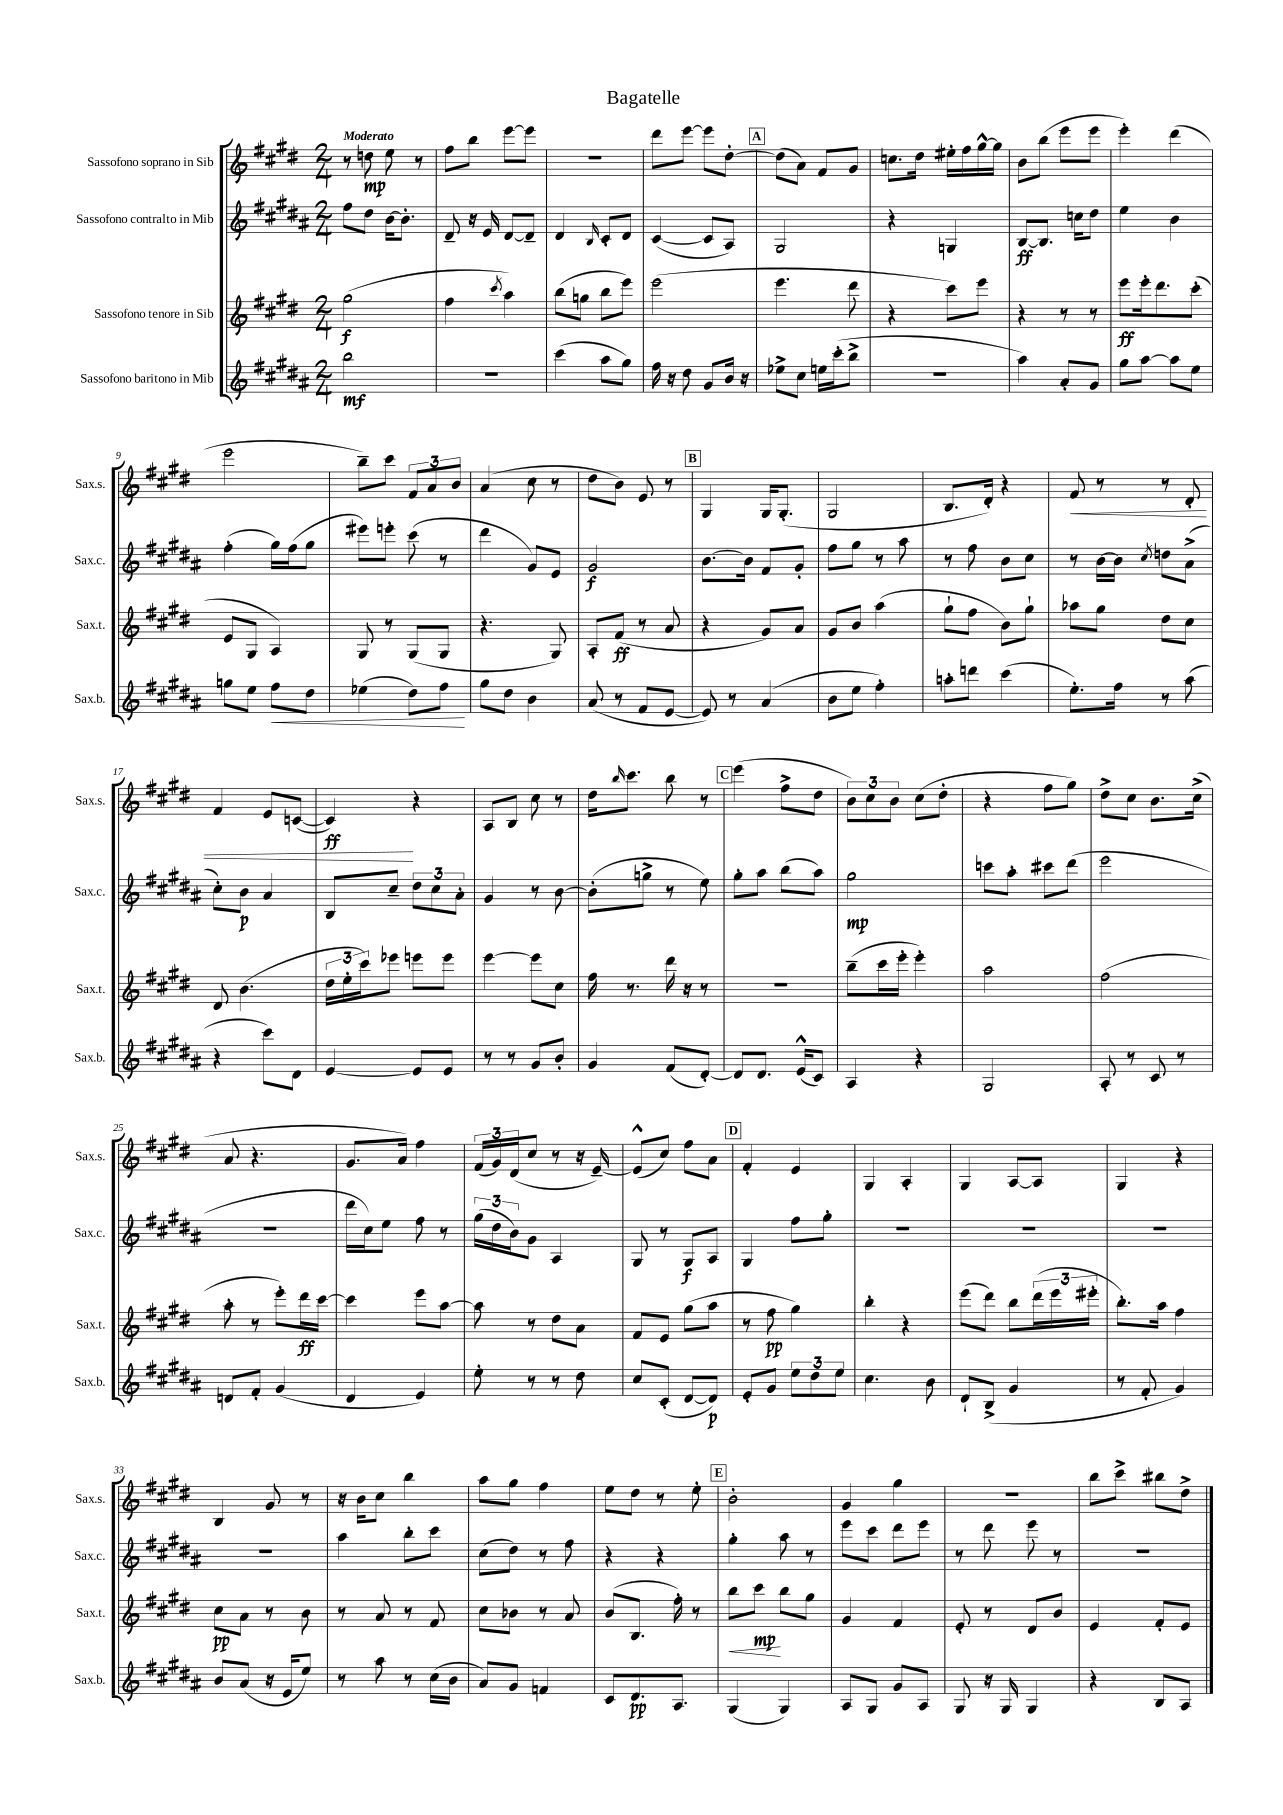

**kern	**dynam	**kern	**dynam	**kern	**dynam	**kern	**dynam
*part4	*part4	*part3	*part3	*part2	*part2	*part1	*part1
*staff4	*staff4	*staff3	*staff3	*staff2	*staff2	*staff1	*staff1
*I"Sassofono baritono in Mib	*	*I"Sassofono tenore in Sib	*	*I"Sassofono contralto in Mib	*	*I"Sassofono soprano in Sib	*
*I'Sax.b.	*	*I'Sax.t.	*	*I'Sax.c.	*	*I'Sax.s.	*
*clefG2	*	*clefG2	*	*clefG2	*	*clefG2	*
*k[f#c#g#d#a#]	*	*k[f#c#g#d#]	*	*k[f#c#g#d#a#]	*	*k[f#c#g#d#]	*
*M2/4	*	*M2/4	*	*M2/4	*	*M2/4	*
=1	=1	=1	=1	=1	=1	=1	=1
!	!	!	!	!	!	!LO:TX:a:B:t=Moderato	!
2bb\	mf	(2gg#\	f	8ff#\L	.	8r	.
.	.	.	.	8dd#\J	.	8ddn\	mp
.	.	.	.	[16b\KL	.	8ee\	.
.	.	.	.	8.b'\J]	.	.	.
.	.	.	.	.	.	8r	.
=2	=2	=2	=2	=2	=2	=2	=2
2r	.	4ff#\	.	8d#~/	.	8ff#\L	.
.	.	.	.	16r	.	8bb\J	.
.	.	.	.	16e/	.	.	.
.	.	8qccc#/	.	.	.	.	.
.	.	4aa\)	.	[8d#/L	.	[8eee\L	.
.	.	.	.	8d#~/J]	.	8eee\J]	.
=3	=3	=3	=3	=3	=3	=3	=3
(4ccc#\	.	(8bb\L	.	4d#/	.	2r	.
.	.	8ggn\J	.	.	.	.	.
.	.	.	.	16qqB/	.	.	.
8aa#\L	.	8bb\L	.	8c#'/L	.	.	.
8gg#\J)	.	8eee\J)	.	8d#/J	.	.	.
=4	=4	=4	=4	=4	=4	=4	=4
16ff#\	.	(2eee\	.	([4c#/	.	8ddd#\L	.
16r	.	.	.	.	.	.	.
8dd#\	.	.	.	.	.	[8eee\J	.
8g#/L	.	.	.	8c#/L]	.	8eee\L]	.
16b/Jk	.	.	.	8A#/J)	.	[8dd#'\J	.
16r	.	.	.	.	.	.	.
!!LO:REH:place=s1:t=A
=5	=5	=5	=5	=5	=5	=5	=5
8ee-X^\L	.	4.eee\	.	2G#/	.	(8dd#\L]	.
8cc#\J	.	.	.	.	.	8a\J)	.
16een\LL	.	.	.	.	.	8f#/L	.
(16ccc#'\J	.	.	.	.	.	.	.
8bb^\J	.	8ddd#\	.	.	.	8g#/J	.
=6	=6	=6	=6	=6	=6	=6	=6
2r	.	4r	.	4r	.	8.ccn\L	.
.	.	.	.	.	.	16dd#\Jk	.
.	.	8ccc#\L)	.	4Gn/	.	16ee#X'\LL	.
.	.	.	.	.	.	16ff#\	.
.	.	8eee\J	.	.	.	[16gg#^^\	.
.	.	.	.	.	.	16gg#\JJ]	.
=7	=7	=7	=7	=7	=7	=7	=7
4aa#\)	.	4r	.	[8B/L	ff	8b\L	.
.	.	.	.	8.B/J]	.	(8bb\J	.
8a#'/L	.	8r	.	.	.	8eee\L	.
.	.	.	.	16ccn\KL	.	.	.
8g#/J	.	8r	.	8dd#\J	.	8eee\J	.
=8	=8	=8	=8	=8	=8	=8	=8
8gg#\L	.	8eee\L	ff	4ee\	.	4eee'\)	.
[8aa#\J	.	16eee'\k	.	.	.	.	.
.	.	8.ddd#\	.	.	.	.	.
8aa#\L]	.	.	.	4b\	.	(4ddd#\	.
8ee\J	.	(8ccc#'\J	.	.	.	.	.
!!LO:LB:g=z
=9	=9	=9	=9	=9	=9	=9	=9
8ggn\L	.	8e/L	.	(4ff#'\	.	2eee\	.
8ee\J	.	8G#/J	.	.	.	.	.
!	!LO:HP:b	!	!	!	!	!	!
8ff#\L	<	4A/)	.	16gg#\LL)	.	.	.
.	.	.	.	(16ff#\J	.	.	.
8dd#\J	.	.	.	8gg#\J	.	.	.
=10	=10	=10	=10	=10	=10	=10	=10
(4ee-X\	.	8G#/	.	8eee#X\L)	.	8bb~\L)	.
.	.	8r	.	8eeen'\J	.	8ccc#\J	.
8dd#\L)	.	(8G#/L	.	(8ccc#\	.	12f#/L	.
.	.	.	.	.	.	12a/	.
8ff#\J	.	8G#/J	.	8r	.	.	.
.	.	.	.	.	.	12b/J	.
.	[	.	.	.	.	.	.
=11	=11	=11	=11	=11	=11	=11	=11
8gg#\L	.	4.r	.	4ddd#\	.	(4a/	.
8dd#\J	.	.	.	.	.	.	.
4b\	.	.	.	8g#/L)	.	8cc#\	.
.	.	8G#/)	.	8e/J	.	8r	.
=12	=12	=12	=12	=12	=12	=12	=12
(8a#/	.	8A'/L	.	2g#/	f	8dd#\L	.
8r	.	(8f#/J	ff	.	.	8b\J)	.
8f#/L	.	8r	.	.	.	8e/	.
[8e/J	.	8a/	.	.	.	8r	.
!!LO:REH:place=s1:t=B
=13	=13	=13	=13	=13	=13	=13	=13
8e/])	.	4r	.	[8.b\L	.	4G#/	.
8r	.	.	.	.	.	.	.
.	.	.	.	16b\Jk]	.	.	.
(4a#/	.	8g#/L)	.	8f#/L	.	16G#/KL	.
.	.	.	.	.	.	(8.G#'/J	.
.	.	8a/J	.	8g#'/J	.	.	.
=14	=14	=14	=14	=14	=14	=14	=14
8b\L	.	8g#/L	.	8ff#\L	.	2G#/	.
8ee\J	.	8b/J	.	8gg#\J	.	.	.
4ff#'\)	.	(4aa\	.	8r	.	.	.
.	.	.	.	8aa#\	.	.	.
=15	=15	=15	=15	=15	=15	=15	=15
8aan'\L	.	8gg#`\L	.	8r	.	8.B/L	.
8dddn\J	.	8ff#\J	.	8ff#\	.	.	.
.	.	.	.	.	.	16d#'/Jk)	.
(4ccc#\	.	8b\L)	.	8b\L	.	4r	.
.	.	8gg#`\J	.	8cc#\J	.	.	.
=16	=16	=16	=16	=16	=16	=16	=16
!	!	!	!	!	!	!	!LO:HP:b
8.ee'\L)	.	8aa-X\L	.	8r	.	8f#/	<
.	.	8gg#\J	.	[16b\LL	.	8r	.
16ff#\Jk	.	.	.	16b\JJ]	.	.	.
.	.	.	.	8qcc#/	.	.	.
8r	.	8dd#\L	.	8ddn\L	.	8r	.
(8aa#\	.	8cc#\J	.	(8a#^\J	.	8d#'/	.
!!LO:LB:g=z
=17	=17	=17	=17	=17	=17	=17	=17
4r	.	8d#/	.	8cc#'\L)	.	4f#/	.
.	.	(4.b\	.	8b\J	p	.	.
8ccc#\L)	.	.	.	4a#/	.	8e/L	.
8d#\J	.	.	.	.	.	([8cn/J	.
=18	=18	=18	=18	=18	=18	=18	=18
[4e/	.	24dd#\LL	.	8B/L	.	4c/])	ff
.	.	24ee'\	.	.	.	.	.
.	.	24ccc#\J)	.	.	.	.	.
.	.	8eee-X\J	.	8cc#~/J	.	.	.
8e/L]	.	8eeen\L	.	12dd#\L	.	4r	[
.	.	.	.	12cc#\	.	.	.
8e/J	.	8eee\J	.	.	.	.	.
.	.	.	.	12a#'\J	.	.	.
=19	=19	=19	=19	=19	=19	=19	=19
8r	.	[4eee\	.	4g#/	.	8A/L	.
8r	.	.	.	.	.	8B/J	.
8g#/L	.	8eee\L]	.	8r	.	8cc#\	.
8b'/J	.	8cc#\J	.	[8b\	.	8r	.
=20	=20	=20	=20	=20	=20	=20	=20
4g#/	.	16ff#\	.	(8b'\L]	.	16dd#\KL	.
.	.	.	.	.	.	16qqbb/	.
.	.	8.r	.	.	.	8.ccc#\J	.
.	.	.	.	8ggn^\J	.	.	.
(8f#/L	.	16ddd#\	.	8r	.	8bb\	.
.	.	16r	.	.	.	.	.
[8d#'/J)	.	8r	.	8ee\)	.	8r	.
!!LO:REH:place=s1:t=C
=21	=21	=21	=21	=21	=21	=21	=21
8d#/L]	.	2r	.	8gg#'\L	.	(4eee\	.
8.d#/J	.	.	.	8aa#\J	.	.	.
.	.	.	.	(8bb\L	.	8ff#^\L	.
(16e^^/KL	.	.	.	.	.	.	.
8c#/J)	.	.	.	8aa#\J)	.	8dd#\J	.
=22	=22	=22	=22	=22	=22	=22	=22
4A#/	.	(8bb~\L	.	2gg#\	mp	12b\L)	.
.	.	.	.	.	.	12cc#\	.
.	.	16ccc#\L	.	.	.	.	.
.	.	.	.	.	.	12b\J	.
.	.	16eee'\JJ	.	.	.	.	.
4r	.	4eee'\)	.	.	.	(8cc#\L	.
.	.	.	.	.	.	8dd#'\J	.
=23	=23	=23	=23	=23	=23	=23	=23
2G#/	.	2aa\	.	8cccn\L	.	4r	.
.	.	.	.	8aa#'\J	.	.	.
.	.	.	.	8ccc#X\L	.	8ff#\L	.
.	.	.	.	(8ddd#\J	.	8gg#\J)	.
=24	=24	=24	=24	=24	=24	=24	=24
8A#'/	.	(2ff#\	.	2eee\	.	8dd#^\L	.
8r	.	.	.	.	.	8cc#\J	.
8c#/	.	.	.	.	.	8.b\L	.
8r	.	.	.	.	.	.	.
.	.	.	.	.	.	(16cc#^\Jk	.
!!LO:LB:g=z
=25	=25	=25	=25	=25	=25	=25	=25
8dn/L	.	8aa'\	.	2r	.	8a/	.
8f#'/J	.	8r	.	.	.	4.r	.
(4g#/	.	8eee'\L)	.	.	.	.	.
.	.	16ddd#\L	ff	.	.	.	.
.	.	[16ccc#\JJ	.	.	.	.	.
=26	=26	=26	=26	=26	=26	=26	=26
4d#/	.	4ccc#\]	.	16ddd#\LL	.	8.g#/L	.
.	.	.	.	16cc#\J)	.	.	.
.	.	.	.	8ee\J	.	.	.
.	.	.	.	.	.	16a/Jk)	.
4e/)	.	8eee\L	.	8ff#\	.	4ff#\	.
.	.	[8aa\J	.	8r	.	.	.
=27	=27	=27	=27	=27	=27	=27	=27
8ee'\	.	8aa\]	.	(24gg#\LL	.	(24f#/LL	.
.	.	.	.	24dd#\	.	24g#/)	.
.	.	.	.	24b\J)	.	(24d#/J	.
8r	.	8r	.	8g#\J	.	8cc#/J	.
8r	.	8dd#\L	.	4A#/	.	8r	.
8dd#\	.	8a\J	.	.	.	16r	.
.	.	.	.	.	.	[16e~/)	.
=28	=28	=28	=28	=28	=28	=28	=28
8cc#/L	.	8f#/L	.	8G#/	.	(8e^^/L]	.
(8c#'/J	.	8e/J	.	8r	.	8cc#/J)	.
[8d#/L	.	(8gg#\L	.	8G#/L	f	8ff#\L	.
8d#/J])	p	8aa\J	.	8A#/J	.	8a\J	.
!!LO:REH:place=s1:t=D
=29	=29	=29	=29	=29	=29	=29	=29
8e'/L	.	8r	.	4G#/	.	4f#'/	.
8g#/J	.	8ff#\	pp	.	.	.	.
12ee\L	.	4gg#\)	.	8ff#\L	.	4e/	.
12dd#\	.	.	.	.	.	.	.
.	.	.	.	8gg#'\J	.	.	.
12ee\J	.	.	.	.	.	.	.
=30	=30	=30	=30	=30	=30	=30	=30
4.cc#\	.	4bb'\	.	2r	.	4G#/	.
.	.	4r	.	.	.	4A'/	.
8b\	.	.	.	.	.	.	.
=31	=31	=31	=31	=31	=31	=31	=31
8d#`/L	.	(8eee\L	.	2r	.	4G#/	.
(8B^/J	.	8ddd#\J)	.	.	.	.	.
4g#/	.	8bb\L	.	.	.	[8A/L	.
.	.	(24ddd#\L	.	.	.	8A/J]	.
.	.	24eee\	.	.	.	.	.
.	.	24eee#X'\JJ	.	.	.	.	.
=32	=32	=32	=32	=32	=32	=32	=32
8r	.	8.bb'\L)	.	2r	.	4G#/	.
8f#'/	.	.	.	.	.	.	.
.	.	16aa\Jk	.	.	.	.	.
4g#/)	.	4ff#\	.	.	.	4r	.
!!LO:LB:g=z
=33	=33	=33	=33	=33	=33	=33	=33
8b/L	.	8cc#\L	pp	2r	.	4B/	.
(8a#/J	.	8a\J	.	.	.	.	.
16r	.	8r	.	.	.	8g#/	.
16e/KL	.	.	.	.	.	.	.
8ee/J)	.	8b\	.	.	.	8r	.
=34	=34	=34	=34	=34	=34	=34	=34
8r	.	8r	.	4aa#\	.	16r	.
.	.	.	.	.	.	16b\KL	.
8aa#\	.	8a/	.	.	.	8cc#\J	.
8r	.	8r	.	8bb'\L	.	4bb\	.
(16cc#\LL	.	8f#/	.	8ccc#\J	.	.	.
16b\JJ	.	.	.	.	.	.	.
=35	=35	=35	=35	=35	=35	=35	=35
8a#/L)	.	8cc#\L	.	(8cc#\L	.	8aa\L	.
8g#/J	.	8b-X\J	.	8dd#\J)	.	8gg#\J	.
4fn/	.	8r	.	8r	.	4ff#\	.
.	.	8a/	.	8ff#\	.	.	.
=36	=36	=36	=36	=36	=36	=36	=36
8c#/L	.	(8b/L	.	4r	.	8ee\L	.
8.d#/	pp	8.B/J	.	.	.	8dd#\J	.
.	.	.	.	4r	.	8r	.
8.A#/J	.	16ff#'\)	.	.	.	.	.
.	.	8r	.	.	.	8ee'\	.
!!LO:REH:place=s1:t=E
=37	=37	=37	=37	=37	=37	=37	=37
!	!	!	!LO:HP:b	!	!	!	!
(4G#/	.	8bb\L	<	4gg#'\	.	2b'\	.
.	.	8ccc#\J	mp	.	.	.	.
4G#/)	.	8bb\L	[	8aa#\	.	.	.
.	.	8gg#\J	.	8r	.	.	.
=38	=38	=38	=38	=38	=38	=38	=38
8A#/L	.	4g#/	.	8eee\L	.	4g#/	.
8G#/J	.	.	.	8ccc#\J	.	.	.
8g#/L	.	4f#/	.	8ddd#\L	.	4gg#\	.
8A#/J	.	.	.	8eee\J	.	.	.
=39	=39	=39	=39	=39	=39	=39	=39
8G#/	.	8e'/	.	8r	.	2r	.
16r	.	8r	.	8ddd#\	.	.	.
16G#/	.	.	.	.	.	.	.
4G#/	.	8d#/L	.	8eee\	.	.	.
.	.	8b/J	.	8r	.	.	.
=40	=40	=40	=40	=40	=40	=40	=40
4r	.	4e/	.	2r	.	8bb\L	.
.	.	.	.	.	.	8ccc#^\J	.
8B/L	.	8f#'/L	.	.	.	8bb#X\L	.
8A#/J	.	8e/J	.	.	.	8dd#^\J	.
==	==	==	==	==	==	==	==
*-	*-	*-	*-	*-	*-	*-	*-
